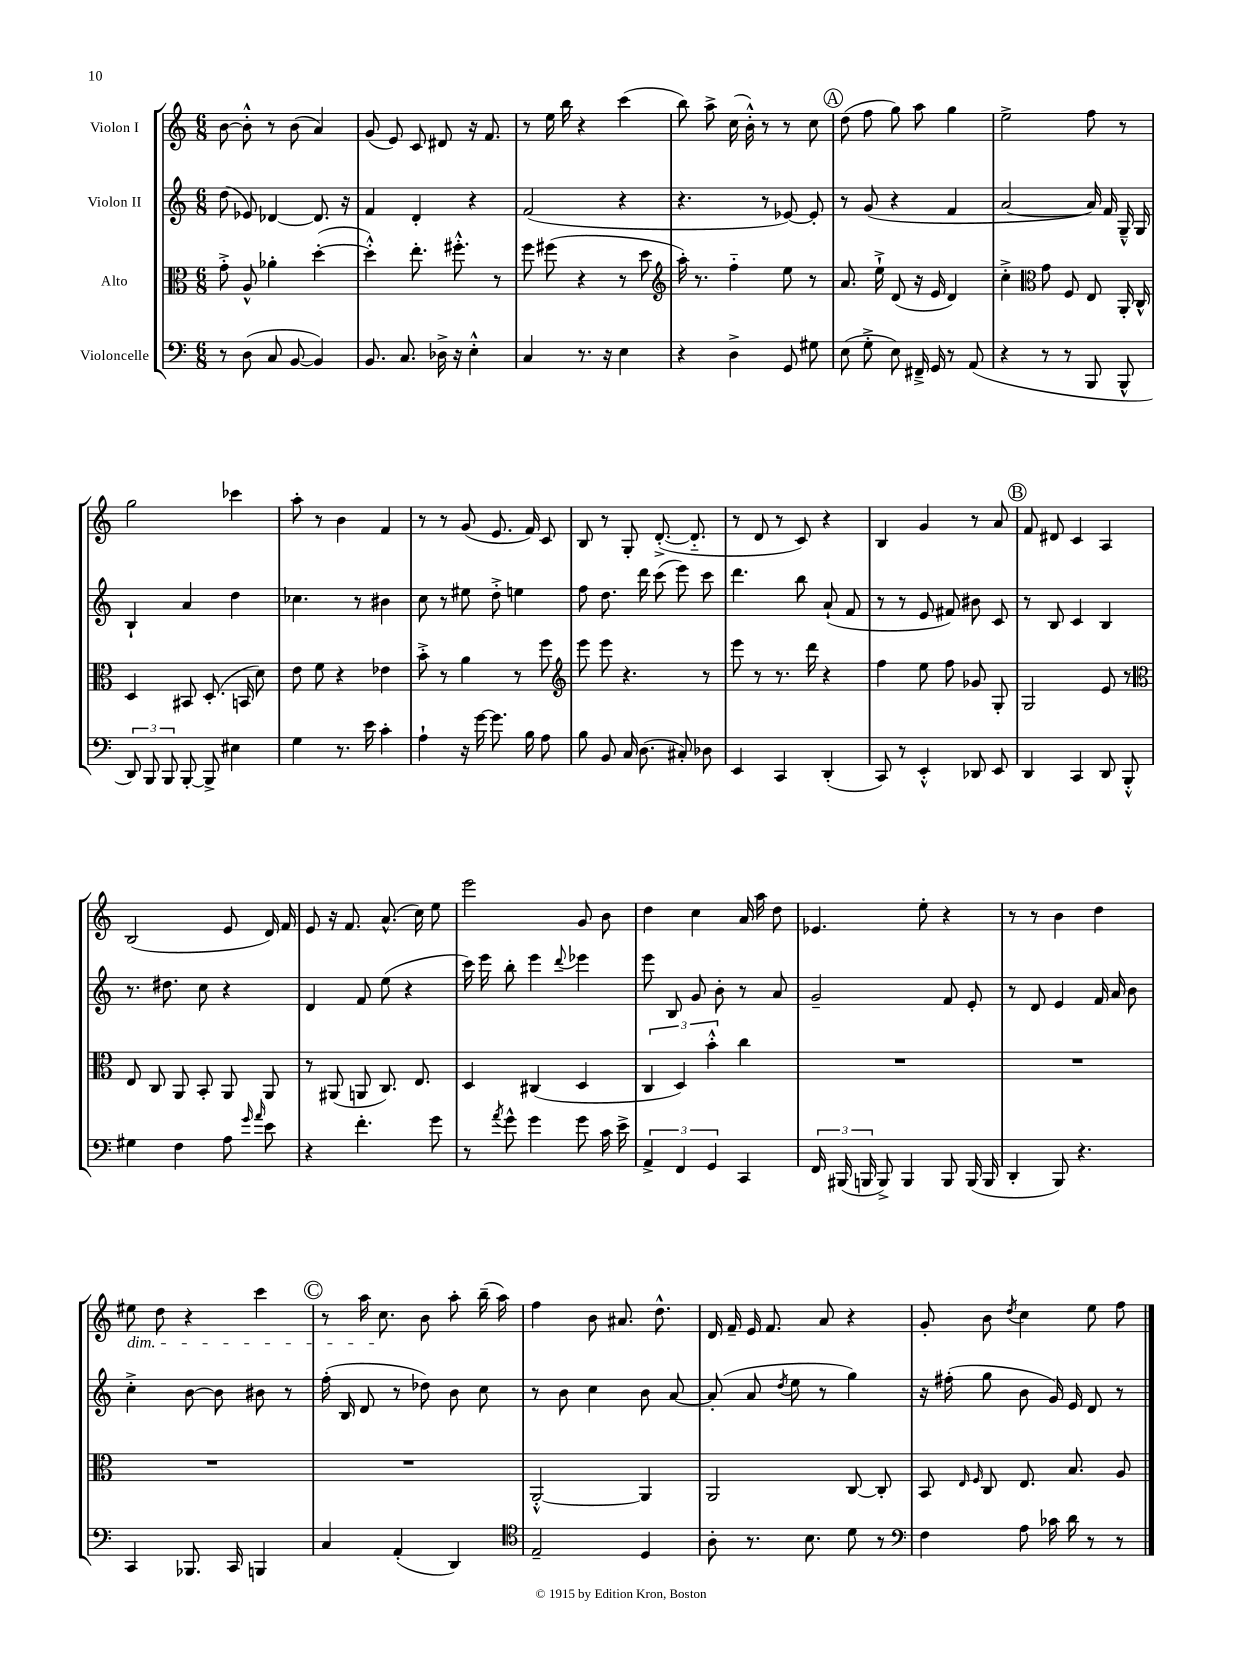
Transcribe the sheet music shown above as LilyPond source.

<<
\new StaffGroup <<
\new Staff = "s0" \with { instrumentName = "Violon I" } {
    \clef treble \key c \major \numericTimeSignature \time 6/8
    \autoBeamOff b'8~ b'8-.-^ r8 b'8( a'4) |
    g'8( e'8) c'8 dis'8 r16 f'8. |
    r8 e''16 b''16 r4 c'''4( |
    b''8) a''8-> c''16( b'16-.-^) r8 r8 c''8 |
    \mark \markup { \circle "A" } d''8( f''8 g''8) a''8 g''4 |
    e''2-> f''8 r8 |
    g''2 ces'''4 |
    a''8-. r8 b'4 f'4 |
    r8 r8 g'8( e'8. f'16) c'8 |
    b8 r8 g8-. d'8.~-.->( d'8.-_ |
    r8 d'8 r8 c'8) r4 |
    b4 g'4 r8 a'8 |
    \mark \markup { \circle "B" } f'8 dis'8 c'4 a4 |
    b2( e'8 d'16) f'16 |
    e'8 r16 f'8. a'8.-^( c''16) e''8 |
    e'''2 g'8 b'8 |
    d''4 c''4 a'16 a''16 d''8 |
    ees'4. e''8-. r4 |
    r8 r8 b'4 d''4 |
    eis''8\dim d''8 r4 c'''4 |
    \mark \markup { \circle "C" } r8 a''16 c''8.\! b'8 a''8-. b''16--( a''16) |
    f''4 b'8 ais'8. d''8.-^ |
    d'16 f'16-- e'16 f'8. a'8 r4 |
    g'8-. b'8 \acciaccatura { d''8 } c''4 e''8 f''8 \bar "|." |
}
\new Staff = "s1" \with { instrumentName = "Violon II" } {
    \clef treble \key c \major \numericTimeSignature \time 6/8
    \autoBeamOff d''8( ees'8) des'4~ des'8. r16 |
    f'4 d'4-. r4 |
    f'2( r4 |
    r4. r8 ees'8~) ees'8-. |
    \mark \markup { \circle "A" } r8 g'8( r4 f'4 |
    a'2~ a'16) f'16 g16---^ g16 |
    b4-! a'4 d''4 |
    ces''4. r8 bis'4 |
    c''8 r8 eis''8 d''8-.-> e''4 |
    f''8 d''8. d'''16 c'''8( e'''8) c'''8 |
    d'''4. b''8 a'8-!( f'8 |
    r8 r8 e'8 fis'8) bis'8 c'8 |
    \mark \markup { \circle "B" } r8 b8 c'4 b4 |
    r8. dis''8. c''8 r4 |
    d'4 f'8 e''8( r4 |
    c'''16) e'''16 b''8-. e'''4 \appoggiatura { d'''8 } ees'''4 |
    e'''8 b8 g'8 b'8-. r8 a'8 |
    g'2-- f'8 e'8-. |
    r8 d'8 e'4 f'16 a'16 b'8 |
    c''4-.-> b'8~ b'8 bis'8 r8 |
    \mark \markup { \circle "C" } f''16-.( b16 d'8 r8 des''8) b'8 c''8 |
    r8 b'8 c''4 b'8 a'8~ |
    a'8-.( a'8 \acciaccatura { d''8 } e''8 r8 g''4) |
    r16 fis''16-.( g''8 b'8 g'16) e'16 d'8 r8 \bar "|." |
}
\new Staff = "s2" \with { instrumentName = "Alto" } {
    \clef alto \key c \major \numericTimeSignature \time 6/8
    \autoBeamOff g'8-.-> a8-^ aes'4-. d''4~-.( |
    d''4-.-^) e''8.-. fis''8.-.-^ r8 |
    f''8 fis''8( r4 r8 d''8 |
    \clef treble a''16-.) r8. f''4-_ e''8 r8 |
    \mark \markup { \circle "A" } a'8. e''16-!-> d'8( r16 e'16 d'4) |
    c''4-.-> \clef alto g'8 f8 e8 a,16-. c16-^ |
    d4 bis,8 d8.-.( b,16 d'8) |
    e'8 f'8 r4 ees'4 |
    b'8-.-> r8 a'4 r8 f''8 |
    \clef treble e'''8 e'''8 r4. r8 |
    e'''8 r8 r8. d'''16 r4 |
    f''4 e''8 f''8 ges'8 g8-. |
    \mark \markup { \circle "B" } g2 e'8 r8 |
    \clef alto e8 c8 a,8 b,8-. a,8 a,8 |
    r8 ais,8( a,8 c8.) e8. |
    d4 cis4( d4 |
    \tuplet 3/2 { c4 d4) b'4-.-^ } c''4 |
    R2. |
    R2. |
    R2. |
    \mark \markup { \circle "C" } R2. |
    a,2~-.-^ a,4 |
    a,2 c8~ c8-. |
    b,8 \grace { e16 f16 } c8 e8. b8. a8 \bar "|." |
}
\new Staff = "s3" \with { instrumentName = "Violoncelle" } {
    \clef bass \key c \major \numericTimeSignature \time 6/8
    \autoBeamOff r8 d8( c8 b,8~ b,4) |
    b,8. c8. des16-> r16 e4-.-^ |
    c4 r8. r16 e4 |
    r4 d4-> g,8 gis8 |
    \mark \markup { \circle "A" } e8( g8-.-> e8) fis,16---> g,16 r8 a,8( |
    r4 r8 r8 b,,8 b,,8-^ |
    \tuplet 3/2 { d,8) b,,8 b,,8 } b,,8~-. b,,8-> eis4 |
    g4 r8. e'16 c'4-. |
    a4-! r16 g'16~ g'8. b16 a8 |
    b8 b,8 c16 d8.( cis8-.) des8 |
    e,4 c,4 d,4-.( |
    c,8) r8 e,4-.-^ des,8 e,8 |
    \mark \markup { \circle "B" } d,4 c,4 d,8 b,,8-.-^ |
    gis4 f4 a8 \grace { g'16 a'16 } e'8 |
    r4 f'4.-. g'8 |
    r8 \acciaccatura { a'8 } g'8-^ g'4 g'8 c'16 e'16-> |
    \tuplet 3/2 { a,4-> f,4 g,4 } c,4 |
    \tuplet 3/2 { f,16 bis,,16( b,,16 } b,,8->) b,,4 b,,8 b,,16( b,,16 |
    d,4-. b,,8) r4. |
    c,4 bes,,8. c,16 b,,4 |
    \mark \markup { \circle "C" } c4 a,4-.( d,4) |
    \clef tenor e2-- d4 |
    a8-. r8. b8. d'8 r8 |
    \clef bass f4 a8 ces'16 d'16 r8 r8 \bar "|." |
}
>>
>>
\layout { \context { \Score \remove "Bar_number_engraver" } }
